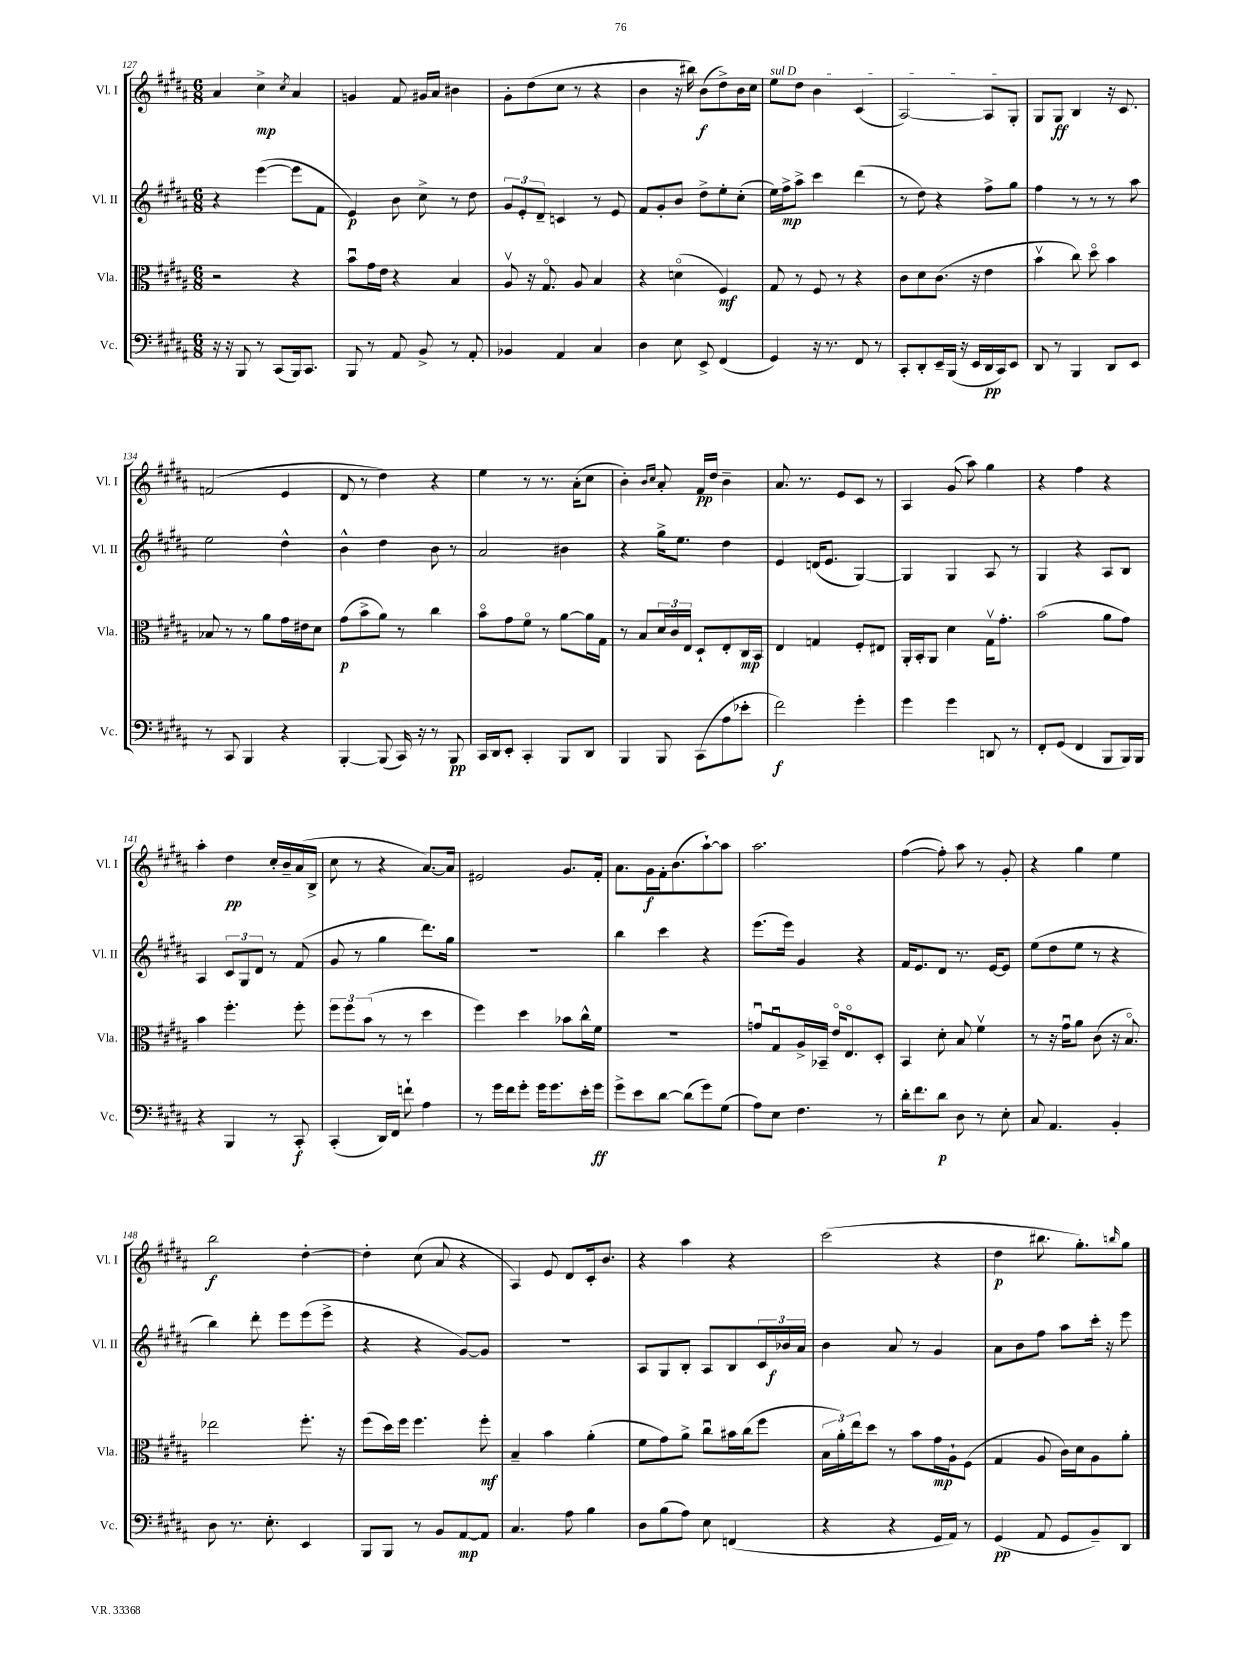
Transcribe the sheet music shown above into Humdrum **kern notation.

**kern	**dynam	**kern	**dynam	**kern	**dynam	**kern	**dynam
*part4	*part4	*part3	*part3	*part2	*part2	*part1	*part1
*staff4	*staff4	*staff3	*staff3	*staff2	*staff2	*staff1	*staff1
*I"Vc.	*	*I"Vla.	*	*I"Vl. II	*	*I"Vl. I	*
*I'Vc.	*	*I'Vla.	*	*I'Vl. II	*	*I'Vl. I	*
*clefF4	*	*clefC3	*	*clefG2	*	*clefG2	*
*k[f#c#g#d#a#]	*	*k[f#c#g#d#a#]	*	*k[f#c#g#d#a#]	*	*k[f#c#g#d#a#]	*
*M6/8	*	*M6/8	*	*M6/8	*	*M6/8	*
=127	=127	=127	=127	=127	=127	=127	=127
16r	.	2r	.	4r	.	4a#/	.
16r	.	.	.	.	.	.	.
8BBB/	.	.	.	.	.	.	.
8r	.	.	.	([4eee\	.	4cc#^\	mp
(8CC#/L	.	.	.	.	.	.	.
.	.	.	.	.	.	8qcc#/	.
16BBB/k)	.	4r	.	8eee\L]	.	4a#/	.
8.CC#/J	.	.	.	.	.	.	.
.	.	.	.	8f#\J	.	.	.
=128	=128	=128	=128	=128	=128	=128	=128
8BBB/	.	8bu\L	.	4e/)	p	4gn/	.
8r	.	16g#\L	.	.	.	.	.
.	.	16e\JJ	.	.	.	.	.
8AA#/	.	4r	.	8b\	.	8f#/	.
8BB^/	.	.	.	8cc#^\	.	16g#X/LL	.
.	.	.	.	.	.	16a#/JJ	.
8r	.	4B/	.	8r	.	4b#X\	.
8AA#'/	.	.	.	8dd#\	.	.	.
=129	=129	=129	=129	=129	=129	=129	=129
4BB-X/	.	8A#v/	.	12g#/L	.	8g#'\L	.
.	.	.	.	12e'/	.	.	.
.	.	16r	.	.	.	(8dd#\	.
.	.	.	.	12d#~/J	.	.	.
.	.	8.G#/	.	.	.	.	.
4AA#/	.	.	.	4cn/	.	8cc#\J	.
.	.	8A#/	.	.	.	8r	.
4C#/	.	4B/	.	8r	.	4r	.
.	.	.	.	8e/	.	.	.
=130	=130	=130	=130	=130	=130	=130	=130
4D#\	.	4r	.	8f#/L	.	4b\	.
.	.	.	.	8g#'/	.	.	.
8E\	.	(4dn\	.	8b/J	.	16r	.
.	.	.	.	.	.	16bb#X\)	.
8EE^/	.	.	.	8dd#^\L	.	(8b\L	f
(4FF#/	.	4F#/)	mf	8ee'\	.	8dd#^\)	.
.	.	.	.	(8cc#'\J	.	16b\L	.
.	.	.	.	.	.	16cc#\JJ	.
=131	=131	=131	=131	=131	=131	=131	=131
!	!	!	!	!	!	!LO:TX:a:i:t=sul D	!
4GG#/)	.	8G#/	.	16ee\LL)	.	8ee\L	.
.	.	.	.	16ff#^\J	mp	.	.
.	.	8r	.	8aa#^\J	.	8dd#\J	.
16r	.	8F#/	.	4ccc#\	.	4b\	.
8.r	.	.	.	.	.	.	.
.	.	8r	.	.	.	.	.
8FF#/	.	4r	.	(4ddd#\	.	(4c#/	.
8r	.	.	.	.	.	.	.
=132	=132	=132	=132	=132	=132	=132	=132
8CC#'/L	.	8c#\L	.	8r	.	[2A#/)	.
8DD#'/	.	8d#\	.	8dd#\)	.	.	.
16EE~/L	.	(8.c#\J	.	4r	.	.	.
(16BBB/JJ	.	.	.	.	.	.	.
16r	.	.	.	.	.	.	.
16EE/LL	.	16r	.	.	.	.	.
16DD#/	pp	4e\	.	8ff#^\L	.	8A#/L]	.
16CC#/J)	.	.	.	.	.	.	.
8EE/J	.	.	.	8gg#\J	.	8G#'/J	.
=133	=133	=133	=133	=133	=133	=133	=133
8DD#/	.	4bv\	.	4ff#\	.	8G#/L	.
8r	.	.	.	.	.	8G#/J	ff
4BBB/	.	8cc#\)	.	8r	.	4B/	.
.	.	8dd#\	.	8r	.	.	.
8DD#/L	.	4b\	.	8r	.	16r	.
.	.	.	.	.	.	8.c#/	.
8EE/J	.	.	.	8aa#\	.	.	.
!!LO:LB:g=z
=134	=134	=134	=134	=134	=134	=134	=134
8r	.	8B-X/	.	2ee\	.	(2fn/	.
8CC#/	.	8r	.	.	.	.	.
4BBB/	.	8r	.	.	.	.	.
.	.	8a#\L	.	.	.	.	.
4r	.	16g#\L	.	4dd#^^\	.	4e/	.
.	.	16e#X\J	.	.	.	.	.
.	.	8d#\J	.	.	.	.	.
=135	=135	=135	=135	=135	=135	=135	=135
[4BBB'/	.	(8g#\L	p	4b^^\	.	8d#/	.
.	.	8b^\	.	.	.	8r	.
(8BBB/]	.	8a#\J)	.	4dd#\	.	4dd#\)	.
16CC#/)	.	8r	.	.	.	.	.
16r	.	.	.	.	.	.	.
8r	.	4cc#\	.	8b\	.	4r	.
8BBB/	pp	.	.	8r	.	.	.
=136	=136	=136	=136	=136	=136	=136	=136
16CC#/LL	.	8b\L	.	2a#/	.	4ee\	.
16DD#/J	.	.	.	.	.	.	.
8EE'/J	.	8g#\	.	.	.	.	.
4CC#'/	.	8f#\J	.	.	.	8r	.
.	.	8r	.	.	.	8.r	.
8BBB/L	.	[8a#\L	.	4b#X\	.	.	.
.	.	.	.	.	.	(16a#'\KL	.
8DD#/J	.	16a#\L]	.	.	.	8cc#\J	.
.	.	16G#\JJ	.	.	.	.	.
=137	=137	=137	=137	=137	=137	=137	=137
4BBB/	.	8r	.	4r	.	4b'\)	.
.	.	8B/L	.	.	.	.	.
.	.	.	.	.	.	16qqb/LL	.
.	.	.	.	.	.	16qqcc#/JJ	.
8BBB/	.	24d#/L	.	16gg#^\KL	.	8a#'/	.
.	.	24c#/	.	.	.	.	.
.	.	.	.	8.ee\J	.	.	.
.	.	24E/JJ	.	.	.	.	.
(8CC#\L	.	8D#`/L	.	.	.	16f#/LL	pp
.	.	.	.	.	.	16dd#/JJ	.
8A#\	.	8E'/	.	4dd#\	.	4b~\	.
8e-X'\J	.	16C#/L	mp	.	.	.	.
.	.	16BB/JJ	.	.	.	.	.
=138	=138	=138	=138	=138	=138	=138	=138
2f#\)	f	4E/	.	4e/	.	8.a#/	.
.	.	.	.	.	.	8.r	.
.	.	4Gn/	.	(16dn/KL	.	.	.
.	.	.	.	8.e/J	.	.	.
.	.	.	.	.	.	8e/L	.
4g#'\	.	8F#'/L	.	[4G#/)	.	8c#/J	.
.	.	8E#X/J	.	.	.	8r	.
=139	=139	=139	=139	=139	=139	=139	=139
4g#\	.	16AA#'/LL	.	4G#/]	.	4A#/	.
.	.	16BB'/J	.	.	.	.	.
.	.	8AA#/J	.	.	.	.	.
4g#\	.	4d#\	.	4G#/	.	(8g#/	.
.	.	.	.	.	.	8aa#\)	.
8DDn/	.	16G#v\KL	.	8A#/	.	4gg#\	.
.	.	8.g#'\J	.	.	.	.	.
8r	.	.	.	8r	.	.	.
=140	=140	=140	=140	=140	=140	=140	=140
8FF#'/L	.	(2b\	.	4G#/	.	4r	.
(8GG#/J	.	.	.	.	.	.	.
4FF#/	.	.	.	4r	.	4ff#\	.
8BBB/L	.	8a#\L	.	8A#/L	.	4r	.
16BBB/L)	.	8g#\J)	.	8B/J	.	.	.
16BBB/JJ	.	.	.	.	.	.	.
!!LO:LB:g=z
=141	=141	=141	=141	=141	=141	=141	=141
4r	.	4b\	.	4A#/	.	4aa#'\	.
4BBB/	.	4.ff#'\	.	12c#/L	.	4dd#\	pp
.	.	.	.	12G#/	.	.	.
.	.	.	.	12d#/J	.	.	.
8r	.	.	.	8r	.	16cc#'/LL	.
.	.	.	.	.	.	16b~/	.
8CC#'/	f	8ff#'\	.	(8f#/	.	(16a#/	.
.	.	.	.	.	.	16B^/JJ	.
=142	=142	=142	=142	=142	=142	=142	=142
(4CC#'/	.	12ff#\L	.	8g#/	.	8cc#\	.
.	.	12ff#\	.	.	.	.	.
.	.	.	.	8r	.	8r	.
.	.	(12b\J	.	.	.	.	.
16DD#/LL)	.	8r	.	4gg#\	.	4r	.
16FF#/JJ	.	.	.	.	.	.	.
8fn`\	.	8r	.	.	.	.	.
4A#\	.	4dd#\	.	8.ddd#\L)	.	[8.a#/L)	.
.	.	.	.	16gg#\Jk	.	16a#/Jk]	.
=143	=143	=143	=143	=143	=143	=143	=143
8r	.	4ff#\)	.	2.r	.	2e#X/	.
16g#\LL	.	.	.	.	.	.	.
16f#\J	.	.	.	.	.	.	.
8g#'\J	.	4dd#\	.	.	.	.	.
16g#\KL	.	.	.	.	.	.	.
8.g#\	.	.	.	.	.	.	.
.	.	8b-X\L	.	.	.	8.g#/L	.
16e'\L	.	16cc#^^\L	.	.	.	.	.
16g#\JJ	ff	16f#\JJ	.	.	.	16f#'/Jk	.
=144	=144	=144	=144	=144	=144	=144	=144
8g#^\L	.	2.r	.	4bb\	.	8.a#\L	.
8e\	.	.	.	.	.	.	.
.	.	.	.	.	.	16g#\L	f
[8d#\J	.	.	.	4ccc#\	.	16f#'\J	.
.	.	.	.	.	.	(8.b\	.
(8d#\L]	.	.	.	.	.	.	.
8g#\)	.	.	.	4r	.	[8aa#`\)	.
(8G#\J	.	.	.	.	.	8aa#\J]	.
=145	=145	=145	=145	=145	=145	=145	=145
8A#\L)	.	8gnu/L	.	(8.eee\L	.	2.aa#\	.
8E\J	.	8G#u/	.	.	.	.	.
.	.	.	.	16eee\Jk)	.	.	.
4.F#\	.	16A#^/L	.	4g#/	.	.	.
.	.	16BB-X~/JJ	.	.	.	.	.
.	.	16e/KL	.	.	.	.	.
.	.	8.E/	.	.	.	.	.
.	.	.	.	4r	.	.	.
8r	.	8D#'/J	.	.	.	.	.
=146	=146	=146	=146	=146	=146	=146	=146
16d#'\KL	.	4BB/	.	16f#/KL	.	([4ff#\	.
8.f#\	.	.	.	8.e/	.	.	.
8d#\J	p	8d#'\	.	8d#/J	.	8ff#'\])	.
8D#\	.	8B/	.	8.r	.	8aa#\	.
8r	.	4f#v\	.	.	.	8r	.
.	.	.	.	[16e/KL	.	.	.
8E'\	.	.	.	8e/J]	.	8g#'/	.
=147	=147	=147	=147	=147	=147	=147	=147
8C#/	.	8r	.	(8ee\L	.	4r	.
4.AA#/	.	16r	.	8dd#\	.	.	.
.	.	16g#u\KL	.	.	.	.	.
.	.	8a#\J	.	8ee\J	.	4gg#\	.
.	.	(8c#\	.	8r	.	.	.
4BB'/	.	16r	.	4r	.	4ee\	.
.	.	8.B/)	.	.	.	.	.
!!LO:LB:g=z
=148	=148	=148	=148	=148	=148	=148	=148
8D#\	.	2ee-X\	.	4bb\)	.	2bb\	f
8.r	.	.	.	.	.	.	.
.	.	.	.	8ddd#'\	.	.	.
8.E'\	.	.	.	.	.	.	.
.	.	.	.	8eee\L	.	.	.
4EE/	.	8.ff#'\	.	(8eee\	.	[4dd#'\	.
.	.	.	.	8eee^\J	.	.	.
.	.	16r	.	.	.	.	.
=149	=149	=149	=149	=149	=149	=149	=149
8BBB/L	.	(8ff#\L	.	4r	.	4dd#'\]	.
8BBB/J	.	16dd#\L)	.	.	.	.	.
.	.	16ff#\JJ	.	.	.	.	.
8r	.	4.ff#\	.	4r	.	(8cc#\	.
8BB/L	.	.	.	.	.	8a#/	.
[8AA#/	mp	.	.	[8g#/L)	.	4r	.
8AA#/J]	.	8ff#'\	mf	8g#/J]	.	.	.
=150	=150	=150	=150	=150	=150	=150	=150
4.C#/	.	4B~/	.	2.r	.	4A#/)	.
.	.	4b\	.	.	.	8e/	.
8A#\	.	.	.	.	.	8d#/L	.
4B\	.	(4a#'\	.	.	.	16c#'/k	.
.	.	.	.	.	.	8.b/J	.
=151	=151	=151	=151	=151	=151	=151	=151
8D#\L	.	8f#\L	.	8A#/L	.	4r	.
(8B\	.	8g#\)	.	8G#/	.	.	.
8A#\J)	.	8a#^\J	.	8B'/J	.	4aa#\	.
8E\	.	8cc#u\L	.	8A#/L	.	.	.
(4FFn/	.	16b#X\L	.	8B/	.	4r	.
.	.	(16cc#\J	.	.	.	.	.
.	.	8ff#\J	.	24c#/L	.	.	.
.	.	.	.	24b-X/	f	.	.
.	.	.	.	24a#/JJ	.	.	.
=152	=152	=152	=152	=152	=152	=152	=152
4r	.	24B\LL	.	4b\	.	(2ccc#\	.
.	.	24a#'\)	.	.	.	.	.
.	.	24ee\J	.	.	.	.	.
.	.	8dd#\J	.	.	.	.	.
4r	.	8r	.	8a#/	.	.	.
.	.	8b\L	.	8r	.	.	.
16GG#/LL	.	16g#\L	mp	4g#/	.	4r	.
16AA#/JJ)	.	16A#`\J	.	.	.	.	.
8r	.	(8F#\J	.	.	.	.	.
=153	=153	=153	=153	=153	=153	=153	=153
(4GG#/	pp	4G#/	.	8a#\L	.	4dd#\	p
.	.	.	.	8b\	.	.	.
8AA#/	.	8A#/	.	8ff#\J	.	8.bb#X\	.
8GG#/L	.	16c#\LL)	.	8aa#\L	.	.	.
.	.	16d#\J	.	.	.	8.gg#'\L)	.
8BB~/)	.	8A#\	.	16ccc#'\Jk	.	.	.
.	.	.	.	16r	.	.	.
.	.	.	.	.	.	16qqbbn/	.
8DD#/J	.	8a#'\J	.	8eee\	.	8gg#\J	.
==	==	==	==	==	==	==	==
*-	*-	*-	*-	*-	*-	*-	*-
